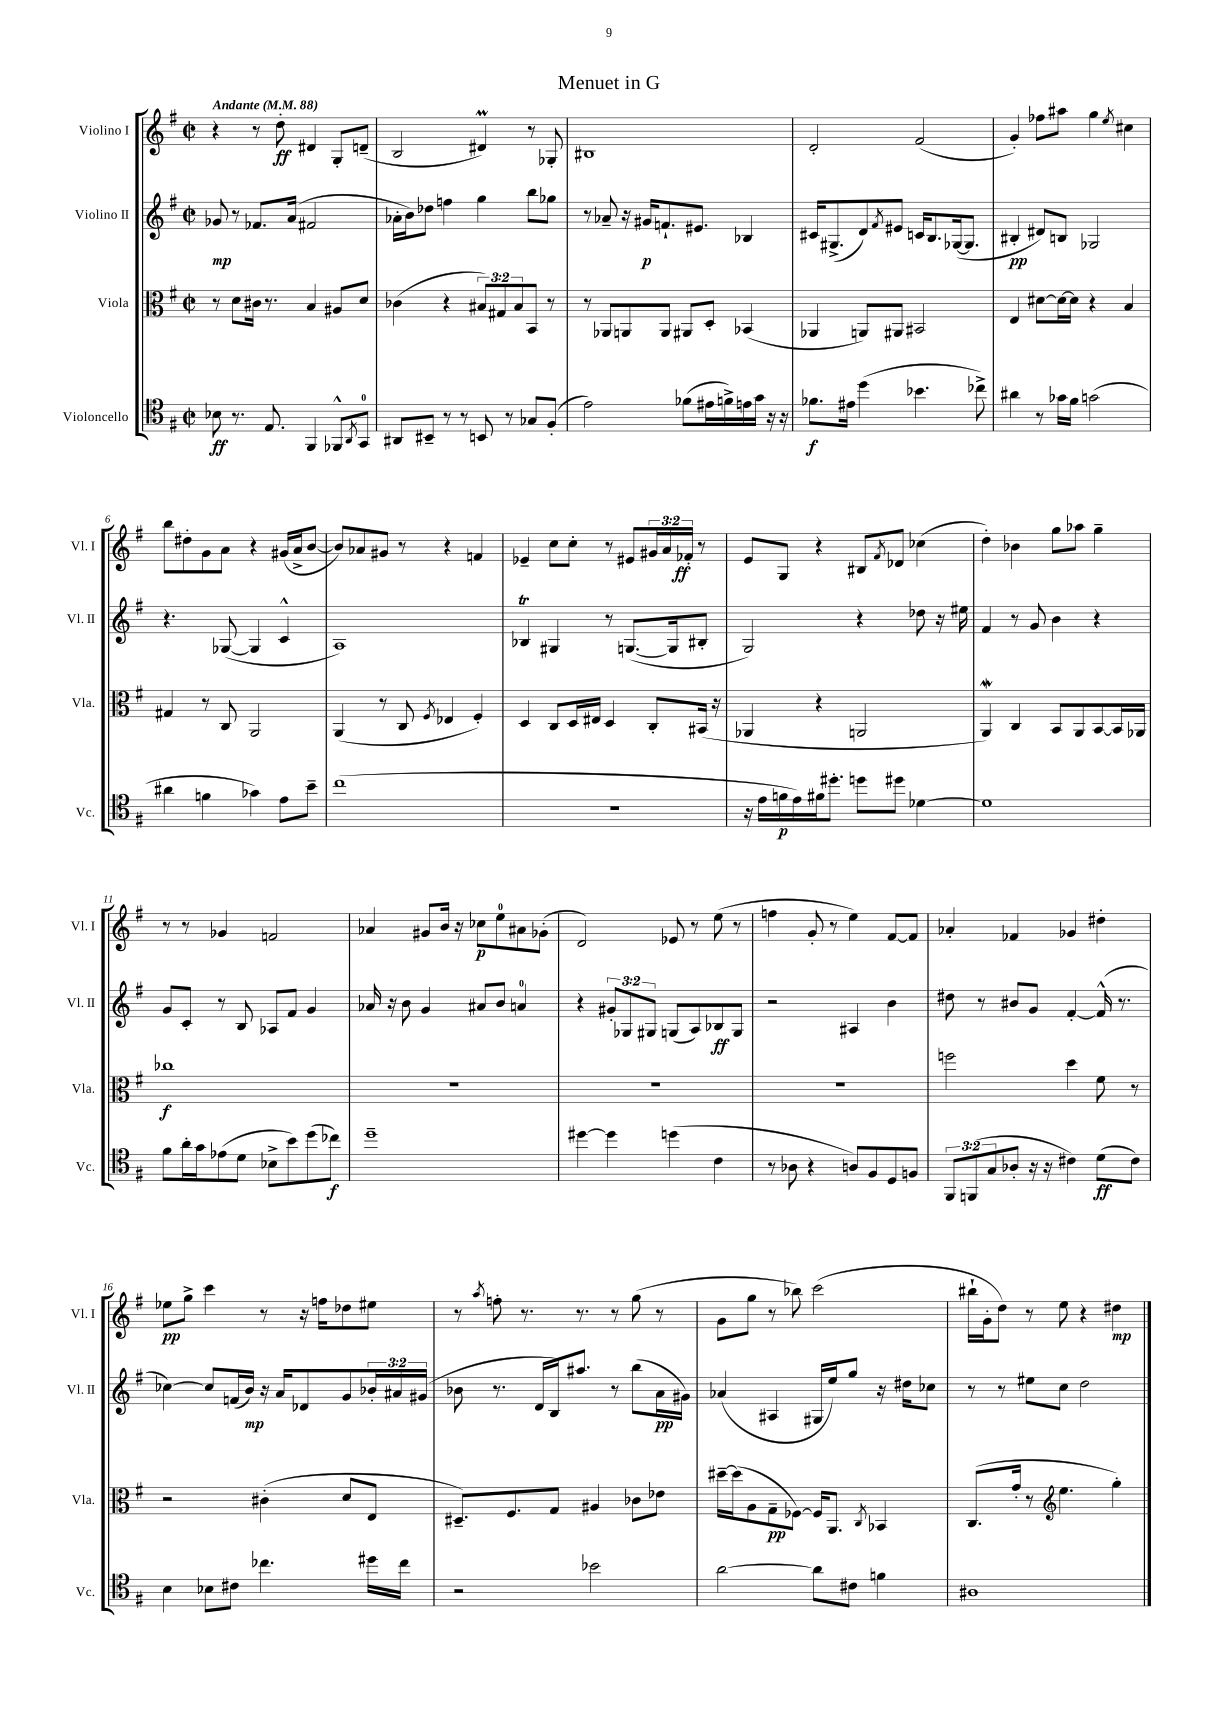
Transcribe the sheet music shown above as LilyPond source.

\header { title = "Menuet in G" }
<<
\new StaffGroup <<
\new Staff = "s0" \with { instrumentName = "Violino I" shortInstrumentName = "Vl. I" } {
    \clef treble \key g \major \defaultTimeSignature \time 2/2 \override Staff.TupletNumber.text = #tuplet-number::calc-fraction-text \tempo "Andante" 4 = 88
    r4 r8 d''8-.\ff dis'4 g8-. d'8--( |
    b2 dis'4\prall) r8 ges8-. |
    bis1 |
    d'2-. fis'2( |
    g'4-.) fes''8 ais''8 g''4 \acciaccatura { e''8 } cis''4 |
    b''8 dis''8-. g'8 a'8 r4 gis'16( a'16-> b'8~ |
    b'8) aes'8 gis'8 r8 r4 f'4 |
    ees'4-- c''8 c''8-. r8 eis'8 \tuplet 3/2 { gis'16 a'16 fes'16-.\ff } r8 |
    e'8 g8 r4 bis8 \acciaccatura { fis'8 } des'8 ces''4( |
    d''4-.) bes'4 g''8 aes''8 g''4-- |
    r8 r8 ges'4 f'2 |
    aes'4 gis'8 b'16 r16 ces''8\p e''8-0 ais'8 ges'8-.( |
    d'2) ees'8 r8 e''8( r8 |
    f''4 g'8-. r8 e''4) fis'8~ fis'8 |
    aes'4-. fes'4 ges'4 dis''4-. |
    ees''8\pp g''8-> c'''4 r8 r16 f''16 des''8 eis''8 |
    r8 \acciaccatura { a''8 } f''8-. r8. r8. r8 g''8( r8 |
    g'8 g''8 r8 bes''8) c'''2( |
    bis''16-! g'16-. d''8) r8 e''8 r4 dis''4\mp \bar "|." |
}
\new Staff = "s1" \with { instrumentName = "Violino II" shortInstrumentName = "Vl. II" } {
    \clef treble \key g \major \defaultTimeSignature \time 2/2 \override Staff.TupletNumber.text = #tuplet-number::calc-fraction-text
    ges'8\mp r8 fes'8. a'16( fis'2 |
    aes'16-. b'16) des''8 f''4 g''4 b''8 ges''8 |
    r8 aes'8-- r16 gis'16\p f'8.-! eis'8. bes4 |
    cis'16 gis8.->( d'8) \acciaccatura { fis'8 } eis'8 c'16 b8. ges16~( ges8. |
    bis4-.\pp dis'8) b8 ges2 |
    r4. ges8~( ges4 c'4-^ |
    a1) |
    bes4\trill gis4 r8 g8.~( g16 bis8-. |
    g2) r4 des''8 r16 eis''16 |
    fis'4 r8 g'8 b'4 r4 |
    g'8 c'8-. r8 b8 aes8 fis'8 g'4 |
    aes'16 r16 b'8 g'4 ais'8 b'8 a'4-0 |
    r4 \tuplet 3/2 { gis'8-. ges8 gis8 } g8( a8) bes8\ff g8 |
    r2 ais4 b'4 |
    dis''8 r8 bis'8 g'8 fis'4~-. fis'16-^( r8. |
    ces''4~) ces''8 f'16( b'16\mp) r16 a'16 des'8 g'8 \tuplet 3/2 { bes'16-. ais'16 gis'16( } |
    bes'8 r8. d'16 b16) ais''8. r8 b''8( a'16\pp gis'16) |
    aes'4( ais4 gis16 e''16) g''8 r16 dis''16 ces''8 |
    r8 r8 eis''8 c''8 d''2 \bar "|." |
}
\new Staff = "s2" \with { instrumentName = "Viola" shortInstrumentName = "Vla." } {
    \clef alto \key g \major \defaultTimeSignature \time 2/2 \override Staff.TupletNumber.text = #tuplet-number::calc-fraction-text
    r8 d'8 cis'16 r8. b4 ais8 d'8 |
    ces'4( r4 \tuplet 3/2 { bis8) gis8 bis8 } b,8 r8 |
    r8 aes,8 a,8 a,8 ais,8 d8-. bes,4( |
    aes,4 a,8) ais,8 bis,2 |
    e4 dis'8~ dis'16~ dis'16 r4 b4 |
    gis4 r8 c8 a,2 |
    a,4( r8 c8 \acciaccatura { fis8 } ees4 fis4-.) |
    d4 c8 d16 eis16 d4 c8-. bis,16( r16 |
    aes,4 r4 a,2 |
    a,4\mordent) c4 b,8 a,8 b,8~ b,16 aes,16 |
    ces''1\f |
    R1 |
    R1 |
    R1 |
    f''2 d''4 fis'8 r8 |
    r2 cis'4-.( d'8 e8 |
    dis8.--) fis8. g8 ais4 ces'8 ees'8 |
    dis''16~-- dis''16( a8 g8--\pp fes8~) fes16 a,8. \acciaccatura { c8 } bes,4 |
    c8.( g'16-. r8 \clef treble e''4. g''4-.) \bar "|." |
}
\new Staff = "s3" \with { instrumentName = "Violoncello" shortInstrumentName = "Vc." } {
    \clef tenor \key g \major \defaultTimeSignature \time 2/2 \override Staff.TupletNumber.text = #tuplet-number::calc-fraction-text
    bes8\ff r8. e8. fis,4 fes,8-^ \acciaccatura { a,8 } g,8-0 |
    ais,8 bis,8-- r8 r8 b,8 r8 ges8 fis8-.( |
    e'2) fes'8( eis'16 f'16->) e'16 g'16 r16 r16 |
    fes'8.\f eis'16 d''4( bes'4. ces''8->) |
    ais'4 r8 ges'16 fis'16 g'2( |
    ais'4 f'4 ges'4) e'8 b'8-- |
    c''1( |
    r1 |
    r16 e'16 f'16\p e'16) fis'16 dis''8.-. d''8 dis''8 des'4~ |
    des'1 |
    fis'8 a'16-. g'16 ees'8( d'8 bes8-> b'8) d''8( ces''8\f) |
    d''1-- |
    dis''4~ dis''4 d''4( c'4 |
    r8 aes8 r4 a8) fis8 d8 f8 |
    \tuplet 3/2 { fis,8 f,8( g8 } aes8-. r16 r16 cis'4) d'8\ff( cis'8) |
    b4 bes8 cis'8 ces''4. dis''16 ces''16 |
    r2 bes'2 |
    a'2~ a'8 cis'8 f'4 |
    ais1 \bar "|." |
}
>>
>>
